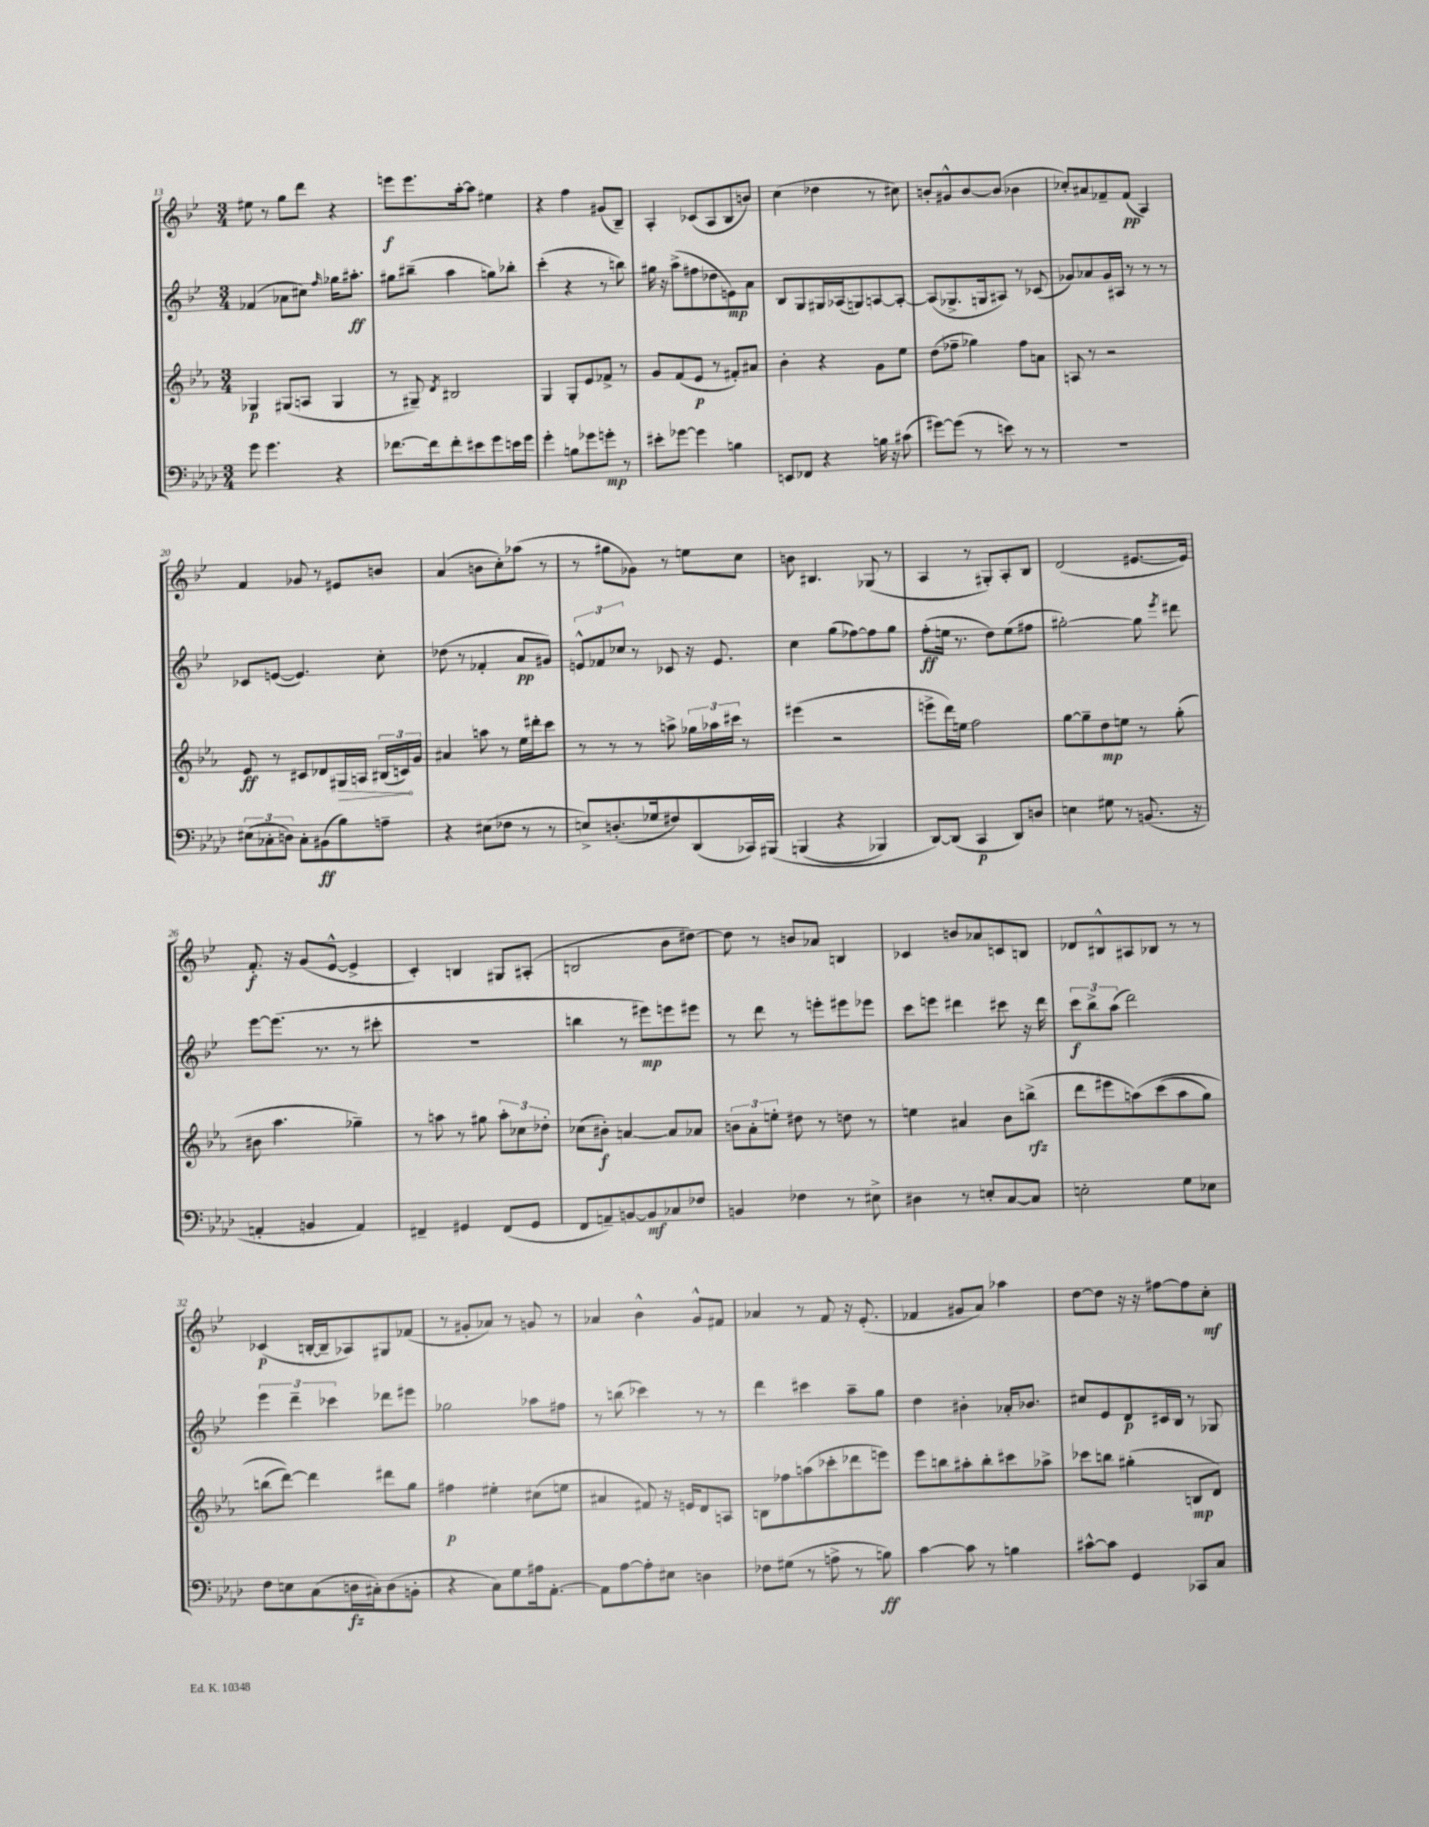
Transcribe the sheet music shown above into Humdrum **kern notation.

**kern	**kern	**kern	**kern
*staff4	*staff3	*staff2	*staff1
*clefF4	*clefG2	*clefG2	*clefG2
*k[b-e-a-d-]	*k[b-e-a-]	*k[b-e-]	*k[b-e-]
*M3/4	*M3/4	*M3/4	*M3/4
8g	4G-	(4f-	8ee#
4.g	.	.	8r
.	(8G#	8a-	8gg
.	8A	8cc#)	8ddd
.	.	16qqff	.
4r	4G#	16gg-	4r
.	.	8.aa#'	.
=	=	=	=
[8.f-	8r	8gg#	8eee
.	8G#~)	(8bb#~	8.eee
16f-]	.	.	.
.	8qd	.	.
8f-'	2B#	4aa	.
.	.	.	[16aa'
8e#	.	.	8aa]
8g	.	8gg)	4ee#
16e	.	8bb-'	.
16g	.	.	.
=	=	=	=
4g'	4G	(4ccc'	4r
8B	8G'	4r	4ff
8g-	8e-	.	.
8g'	8f-^	8r	(8g#
8r	8r	8bb)	8B-~)
=	=	=	=
8e#'	8g	16gg#	4A'
.	.	16r	.
[8g-	(8f	(8aa^	.
4g-]	8e-	8ff#	(8c-
.	8r	8dd-	8A
4B	8f#')	8e)	8B-
.	8a#	8a	8b)
=	=	=	=
8EE	4b-'	8B-	(4cc
8FF-	.	8G	.
4r	4r	16G#	4dd-
.	.	(16A-	.
.	.	8G)	.
16B	8g	[8A	8r
16r	.	.	.
(8c#	8ee-	8A'_	8cc#)
=	=	=	=
[8g#)	(8dd	(8A]	8b'
(8g#]	8ff-~	8.G-^	8g#^^
8r	4gg-)	.	[8b
.	.	16G	.
8e)	.	8A#)	(8b]
8r	8ff-	8r	4b-
8r	8a	(8c-	.
=	=	=	=
2.r	8A	8g-)	8cc-')
.	8r	8a-	8a#
.	2r	16g-	8f-~
.	.	16A#	.
.	.	8r	(8f-
.	.	8r	4A)
.	.	8r	.
=	=	=	=
(12E#	8e-	8c-	4f
12C-'	.	.	.
.	8r	([8e	.
12D)	.	.	.
8C-'	8c#	4.e])	8g-
(8BB#	8d-	.	8r
8B-)	16G#	.	8e#
.	16A	.	.
8A~	(24B#	8cc'	8b
.	24c)	.	.
.	24g	.	.
=	=	=	=
4r	4a#	(8dd-	(4a
.	.	8r	.
(8E#	8aa	4f-'	8b
8F-	8r	.	8cc')
8r	16ee-	8a	(8aa-
.	16ddd#'	.	.
8r	8ccc	8g#)	8r
=	=	=	=
8E^)	8r	12e^^	8r
.	.	12f-	.
(8.D'	8r	.	8gg#
.	.	12cc-	.
.	8r	8r	8g-)
16G-	.	.	.
8F#)	8aa^	8c-	8r
(8DD-	24gg-	16r	8ee
.	24aa-	.	.
.	.	8.e	.
.	24ccc#	.	.
16CC-)	8r	.	8cc
&(16BBB#	.	.	.
=	=	=	=
(4BBB	(4eee#	4cc	8b
.	.	.	4.B#
4r	2r	(8gg	.
.	.	[8ff-)	.
4BBB-)	.	8ff-]	(8G-
.	.	8gg	8r
=	=	=	=
[8DD-&)	8eee^	(8ff'	4A
(8DD-]	16ddd)	16ee	.
.	16ee	8.r	.
4CC	2ff	.	8r
.	.	8dd)	8G#')
8DD-)	.	(8ee	8A'
8D	.	8ff#	8B-
=	=	=	=
4E	[8gg	[2gg#')	(2d
.	8gg~]	.	.
8G#	8dd	.	.
8r	8ee	.	.
(8.BB	8r	8gg#]	[8.e#
.	.	8qeee-	.
.	(8gg'	8ddd#	.
16r	.	.	16e#])
=	=	=	=
4AA'	8b#	[8eee-	8.f'
.	4.aa-	(8.eee-]	.
.	.	.	16r
4BB	.	.	(8g
.	.	8.r	.
.	.	.	[8e-^^
4AA)	4gg-~)	8r	4e-^]
.	.	8ccc#'	.
=	=	=	=
4FF#~	8r	2.r	4c')
.	8aa	.	.
4GG#	8r	.	4B
.	8gg#	.	.
(8FF#	12aa'	.	8G#
.	12cc-	.	.
8GG#	.	.	(8A#'
.	12dd-'	.	.
=	=	=	=
8FF	(8cc-	4bb	2B
8AA~)	8b#')	.	.
[8BB	[4a	8r	.
8BB]	.	8eee#)	.
8C-	8a]	8eee	8b-
8F-	8a-	8eee#	[8dd#)
=	=	=	=
4BB	12b	8r	8dd#]
.	12a-'	.	.
.	.	8ddd	8r
.	12ee'	.	.
4F-	8dd#	8r	8b
.	8r	8eee'	8a-
8r	8dd	8eee#	4B
8E#^	8r	8eee-	.
=	=	=	=
4D#	4ee	8ccc	4c-
.	.	8eee	.
8r	4a#	4ddd#	8b
8E'	.	.	8a-
[8C	8b-	8ccc#	8c
8C]	(8bb^	16r	8B
.	.	16ddd#	.
=	=	=	=
2E'	8ddd	12ccc	8d-
.	.	12bb-^	.
.	8eee#	.	8B#^^
.	.	(12aa	.
.	&(8aa)	2ddd)	8A#
.	(8ccc	.	8B-
8G	8aa	.	8r
8E-	8gg)	.	8r
=	=	=	=
8F	(8bb	6eee-	(4c-
8E	[8ddd)&)	.	.
.	.	6ddd~	.
(8C	4ddd]	.	[16B'
.	.	.	16B~]
.	.	6ccc-	.
16D	.	.	8A-)
16C#')	.	.	.
(8D	8ddd#	8ddd-	8G#
8BB'	8gg	8eee#	(8f-
=	=	=	=
4r	4ff#	2gg-	8r
.	.	.	8g#'
8C)	4ee#'	.	8a-)
8G	.	.	8r
16A#	(8cc#	8aa-	8g
[8.AA-'	.	.	.
.	8ee	8ff#	8r
=	=	=	=
8AA-]	4a#	8r	4a-
[8A-	.	(8bb	.
8A-']	8f#)	4ccc-)	4b-^^
8E#	16r	.	.
.	16e	.	.
4D	8d	8r	8g^^
.	8A	8r	8f#
=	=	=	=
8F-	8B	4ddd	4a-
(8G#	8ff-	.	.
8r	(8aa	4ccc#	8r
8A^	8ccc-'	.	8f
8r	8ddd-	8aa~	16r
.	.	.	(8.e-'
8B)	8eee)	8gg	.
=	=	=	=
[4c	8eee-	4dd	4f-
.	8bb	.	.
8c]	8aa#'	4b#'	8g#
8r	8bb'	.	8a)
4B	8ccc#	16a-'	4aa-
.	.	8.b-	.
.	8aa-^	.	.
=	=	=	=
[8c#^^	8ccc-	8cc#	[8dd
8c#]	8bb	8e-	8dd]
4GG	(4gg#'	8d	16r
.	.	.	16r
.	.	16c#	[8ff#
.	.	16B-	.
8CC-	8B	8r	8ff#]
8C	8d)	8G-	8cc'
==	==	==	==
*-	*-	*-	*-
